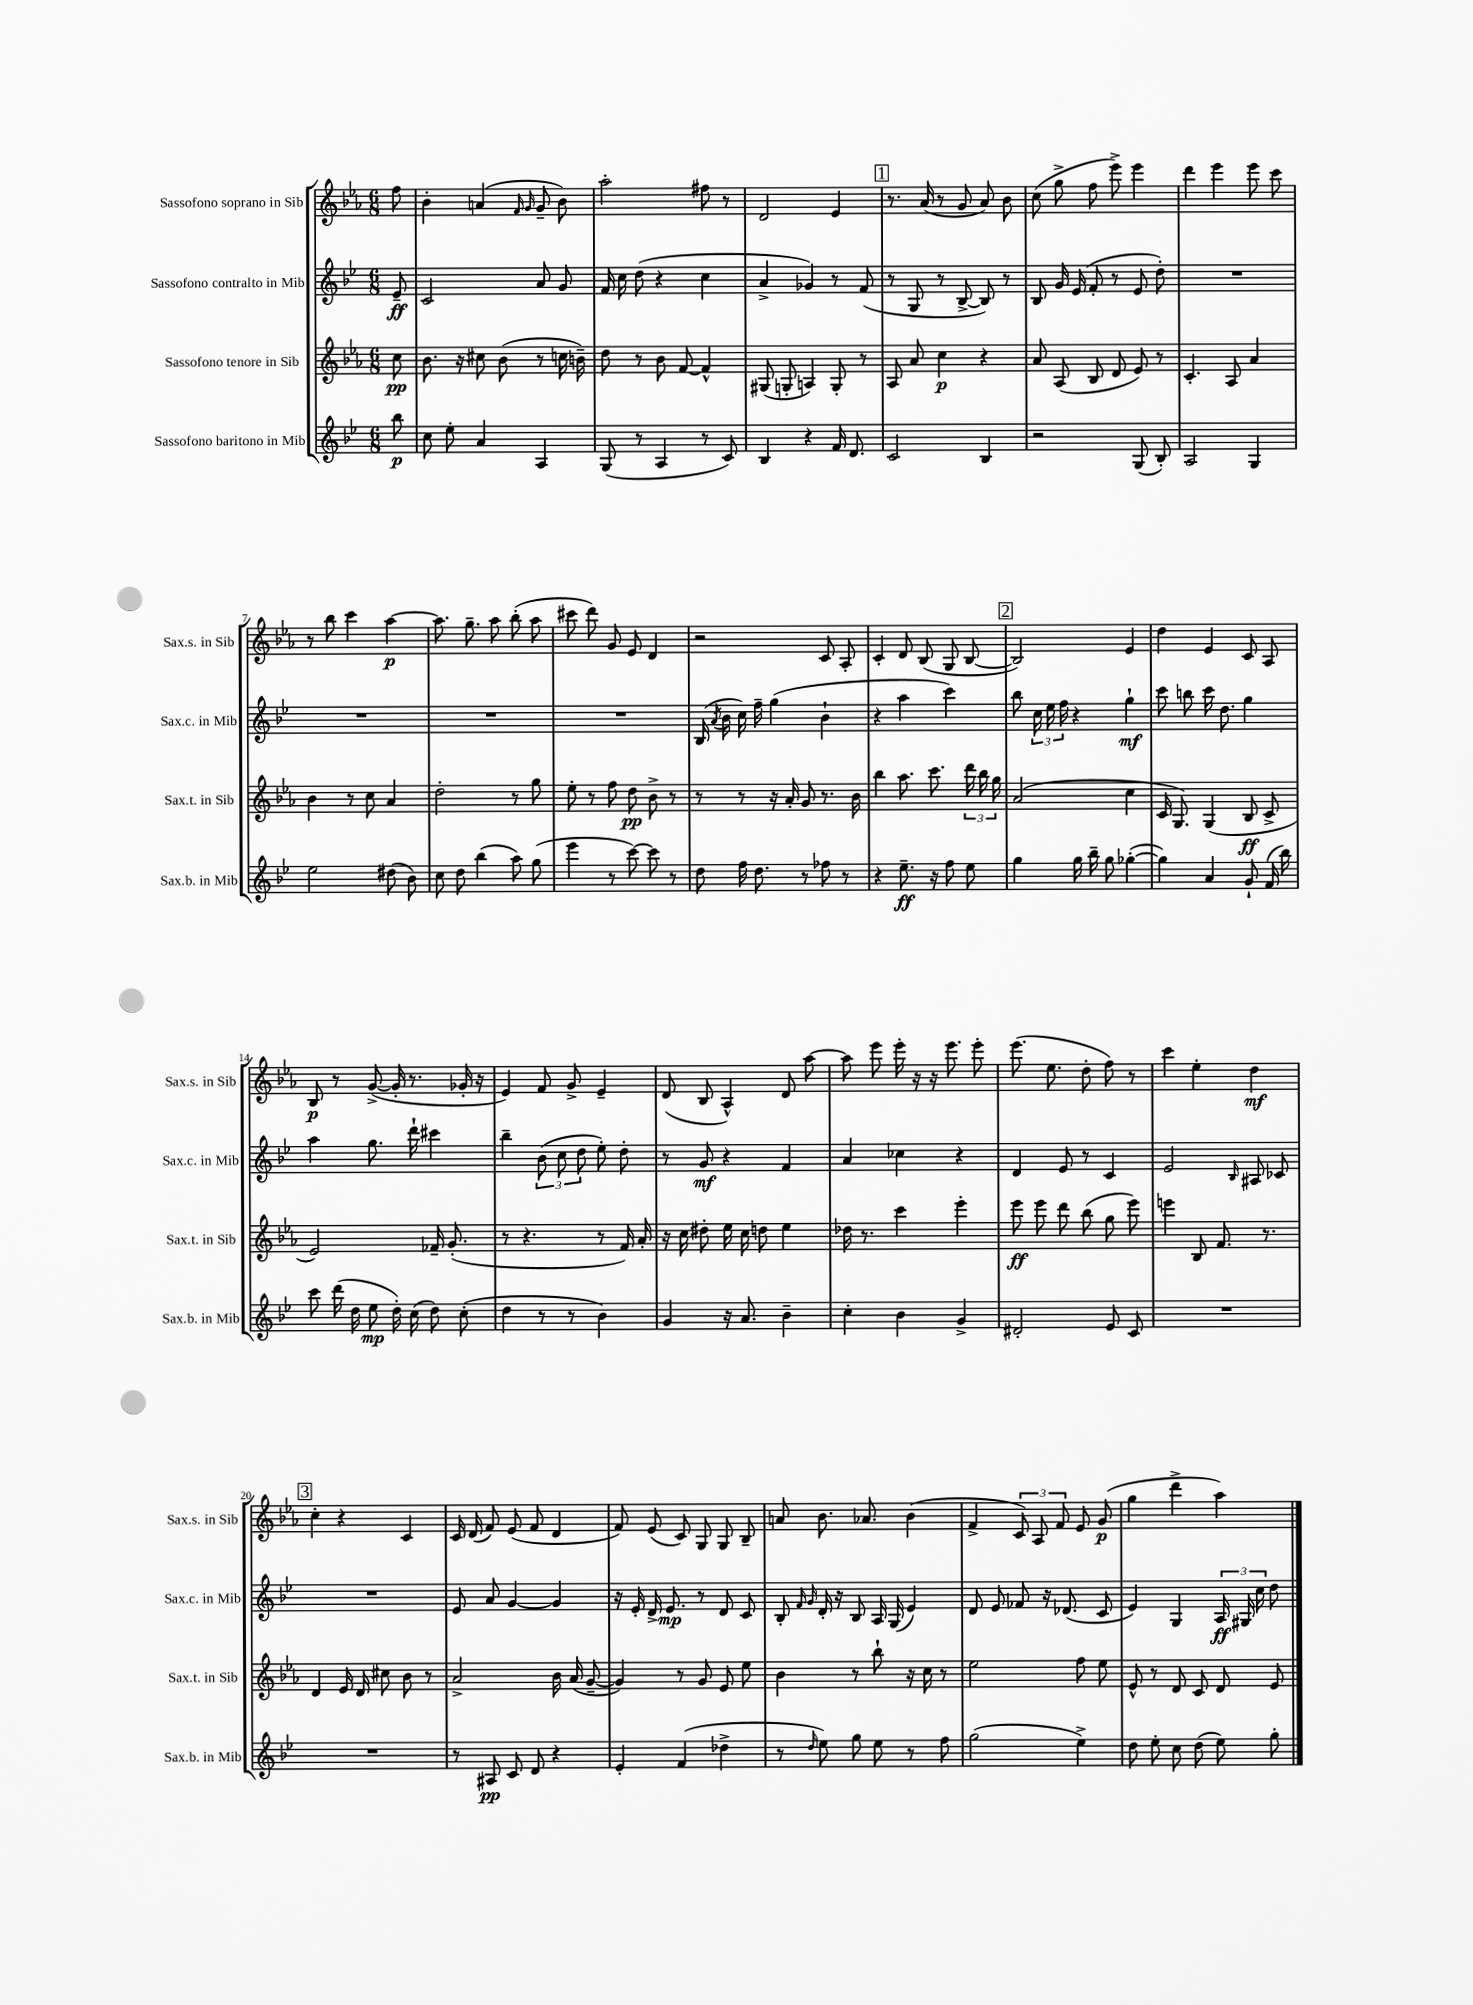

**kern	**kern	**kern	**kern
*staff4	*staff3	*staff2	*staff1
*clefG2	*clefG2	*clefG2	*clefG2
*k[b-e-]	*k[b-e-a-]	*k[b-e-]	*k[b-e-a-]
*M6/8	*M6/8	*M6/8	*M6/8
8bb-\	8cc\	8e-~/	8ff\
=	=	=	=
8cc\	8.b-\	2c/	4b-'\
8ee-'\	.	.	.
.	16r	.	.
4a/	8cc#\	.	(4a/
.	(8b-\	.	.
.	.	.	16qqf/
.	.	.	16qqg/
4A/	8r	8a/	8g~/
.	16cc\	8g/	8b-\)
.	16b~\)	.	.
=	=	=	=
(8G/	8dd\	16f/	2aa-'\
.	.	16cc\	.
8r	8r	(8dd\	.
4A/	8b-\	4r	.
.	[8f/	.	.
8r	4f^^/]	4cc\	8ff#\
8c/)	.	.	8r
=	=	=	=
4B-/	(8G#/	4a^/	2d/
.	8G'/	.	.
4r	4A/)	4g-/)	.
16f/	8G'/	8r	4e-/
8.d/	.	.	.
.	8r	(8f/	.
=	=	=	=
2c/	8A-/	8r	8.r
.	8a-/	8G/	.
.	.	.	(16a-/
.	4cc\	8r	8r
.	.	[8B-^/	8g/
4B-/	4r	8B-/])	8a-/)
.	.	8r	8b-\
=	=	=	=
2r	8a-/	8B-/	(8cc\
.	(8A-/	16g/	8gg^\
.	.	(16e-/	.
.	8B-/	8f'/	8ff\
.	8d/	8r	8eee-^\)
(8G/	8e-/)	8e-/	4eee-\
8B-'/)	8r	8dd'\)	.
=	=	=	=
2A/	4.c'/	2.r	4ddd\
.	.	.	4eee-\
.	8A-/	.	.
4G/	4a-/	.	8eee-\
.	.	.	8ccc\
=	=	=	=
2ee-\	4b-\	2.r	8r
.	.	.	8bb-\
.	8r	.	4ccc\
.	8cc\	.	.
(8dd#\	4a-/	.	[4aa-\
8b-\)	.	.	.
=	=	=	=
8cc\	2dd'\	2.r	8.aa-\]
8dd\	.	.	.
.	.	.	8.gg~\
(4bb-\	.	.	.
.	.	.	8aa-\
8aa\)	8r	.	(8bb-'\
(8gg\	8gg\	.	8aa-\
=	=	=	=
4eee-\	8ee-'\	2.r	8ccc#\
.	8r	.	8ddd\)
8r	8ff\	.	8g/
[8ccc\)	8dd\	.	8e-/
8ccc\]	8b-^\	.	4d/
8r	8r	.	.
=	=	=	=
8dd\	8r	(16B-/	2r
.	.	8qa/	.
.	.	16b-\	.
16ff\	8r	16cc\)	.
8.dd\	.	16ff~\	.
.	16r	(4gg\	.
.	16a-'/	.	.
8r	8g/	.	.
8ff-\	8.r	4b-`\	8c/
8r	.	.	8A-'/
.	16b-\	.	.
=	=	=	=
4r	4bb-\	4r	4c'/
8.ee-~\	8.aa-\	4aa\	8d/
.	.	.	(8B-/
16r	8.ccc\	.	.
8ff\	.	4ccc\)	8G/
8ee-\	24ddd\	.	[8B-/
.	24bb-\	.	.
.	24gg\	.	.
=	=	=	=
4gg\	(2a-/	8bb-\	2B-/])
.	.	24cc\	.
.	.	24ee-\	.
.	.	24ff\	.
16gg\	.	4r	.
16bb-~\	.	.	.
8gg\	.	.	.
([4gg-'\	4cc\	4gg`\	4e-/
=	=	=	=
4gg-\])	16c/	8ccc\	4dd\
.	8.G/)	.	.
.	.	8bb\	.
4a/	(4G/	16ccc\	4e-/
.	.	8.dd\	.
8g`/	8B-/	4gg\	8c/
(16f/	8c^/	.	8A-/
16bb-\)	.	.	.
=	=	=	=
8ccc\	2e-/)	4aa\	8B-/
(16ddd\	.	.	8r
16dd\	.	.	.
8ee-\	.	8.gg\	([8g^/
16dd'\)	.	.	16g'/]
(16cc\	.	16ddd`\	8.r
8dd\)	16f-~/	4ccc#\	.
.	(8.g'/	.	.
(8cc'\	.	.	16g-'/
.	.	.	16r
=	=	=	=
4dd\	8r	4bb-~\	4e-/)
.	4.r	.	.
8r	.	(12b-\	8f/
.	.	12cc\	.
8r	.	.	8g^/
.	.	12dd\	.
4b-\)	8r	8ee-'\)	4e-~/
.	16f/)	8dd'\	.
.	16a-'/	.	.
=	=	=	=
4g/	16r	8r	(8d/
.	16cc\	.	.
.	8dd#'\	8g/	8B-/
16r	16ee-\	4r	4A-^^/)
8.a/	16cc\	.	.
.	8dd\	.	.
4b-~\	4ee-\	4f/	8d/
.	.	.	[8aa-\
=	=	=	=
4cc'\	16dd-\	4a/	8aa-\]
.	8.r	.	.
.	.	.	8eee-\
4b-\	4ccc\	4cc-\	16eee-'\
.	.	.	16r
.	.	.	16r
.	.	.	8.eee-\
4g^/	4eee-'\	4r	.
.	.	.	8eee-'\
=	=	=	=
2d#'/	8eee-\	4d/	(8.eee-\
.	8eee-\	.	.
.	.	.	8.ee-\
.	8ddd\	8e-/	.
.	(8bb-\	8r	8dd'\
8e-/	8gg\	4c/	8ff\)
8c/	8eee-\)	.	8r
=	=	=	=
2.r	4eee\	2e-/	4ccc\
.	8B-/	.	4ee-'\
.	8.f/	.	.
.	.	16qqB-/	.
.	.	8A#/	4dd\
.	8.r	.	.
.	.	8c-/	.
=	=	=	=
2.r	4d/	2.r	4cc'\
.	16e-/	.	4r
.	16d/	.	.
.	8cc#\	.	.
.	8b-\	.	4c/
.	8r	.	.
=	=	=	=
8r	2a-^/	8e-/	16c/
.	.	.	(16d/
8A#/	.	8a/	8f/)
8c/	.	[4g/	(8e-/
8d/	.	.	8f/
4r	16b-\	4g/]	4d/
.	(16a-/	.	.
.	[8g~/	.	.
=	=	=	=
4e-'/	4g/])	16r	8f/)
.	.	16e-'/	.
.	.	16d^/	(8e-/
.	.	8.e-/	.
(4f/	8r	.	8c/)
.	8g/	8r	8G/
4dd-^\	8e-/	8d/	8G/
.	8ee-\	8c/	8B-~/
=	=	=	=
8r	4b-\	8B-'/	8a/
.	.	16qqf/	.
16qqdd/	.	16qqg/	.
8ee-\)	.	16d'/	8.b-\
.	.	16r	.
8gg\	8r	8B-/	.
.	.	.	8.a-/
8ee-\	8bb-`\	16A/	.
.	.	(16G/	.
8r	16r	4e-/)	(4b-\
.	16cc\	.	.
8ff\	8r	.	.
=	=	=	=
(2gg\	2ee-\	8d/	4f^/
.	.	8e-/	.
.	.	8f-/	12c/)
.	.	.	12A-/
.	.	16r	.
.	.	.	12f/
.	.	(8.d-/	.
4ee-^\)	8ff\	.	8e-/
.	8ee-\	8c/	(8g/
=	=	=	=
8dd\	8e-^^/	4e-/)	4gg\
8ee-'\	8r	.	.
8cc\	8d/	4G/	4ddd^\
(8dd\	8c/	.	.
8ee-\)	8d/	24A/	4aa-\)
.	.	24G#/	.
.	.	24cc\	.
8gg'\	8e-/	8dd\	.
==	==	==	==
*-	*-	*-	*-
